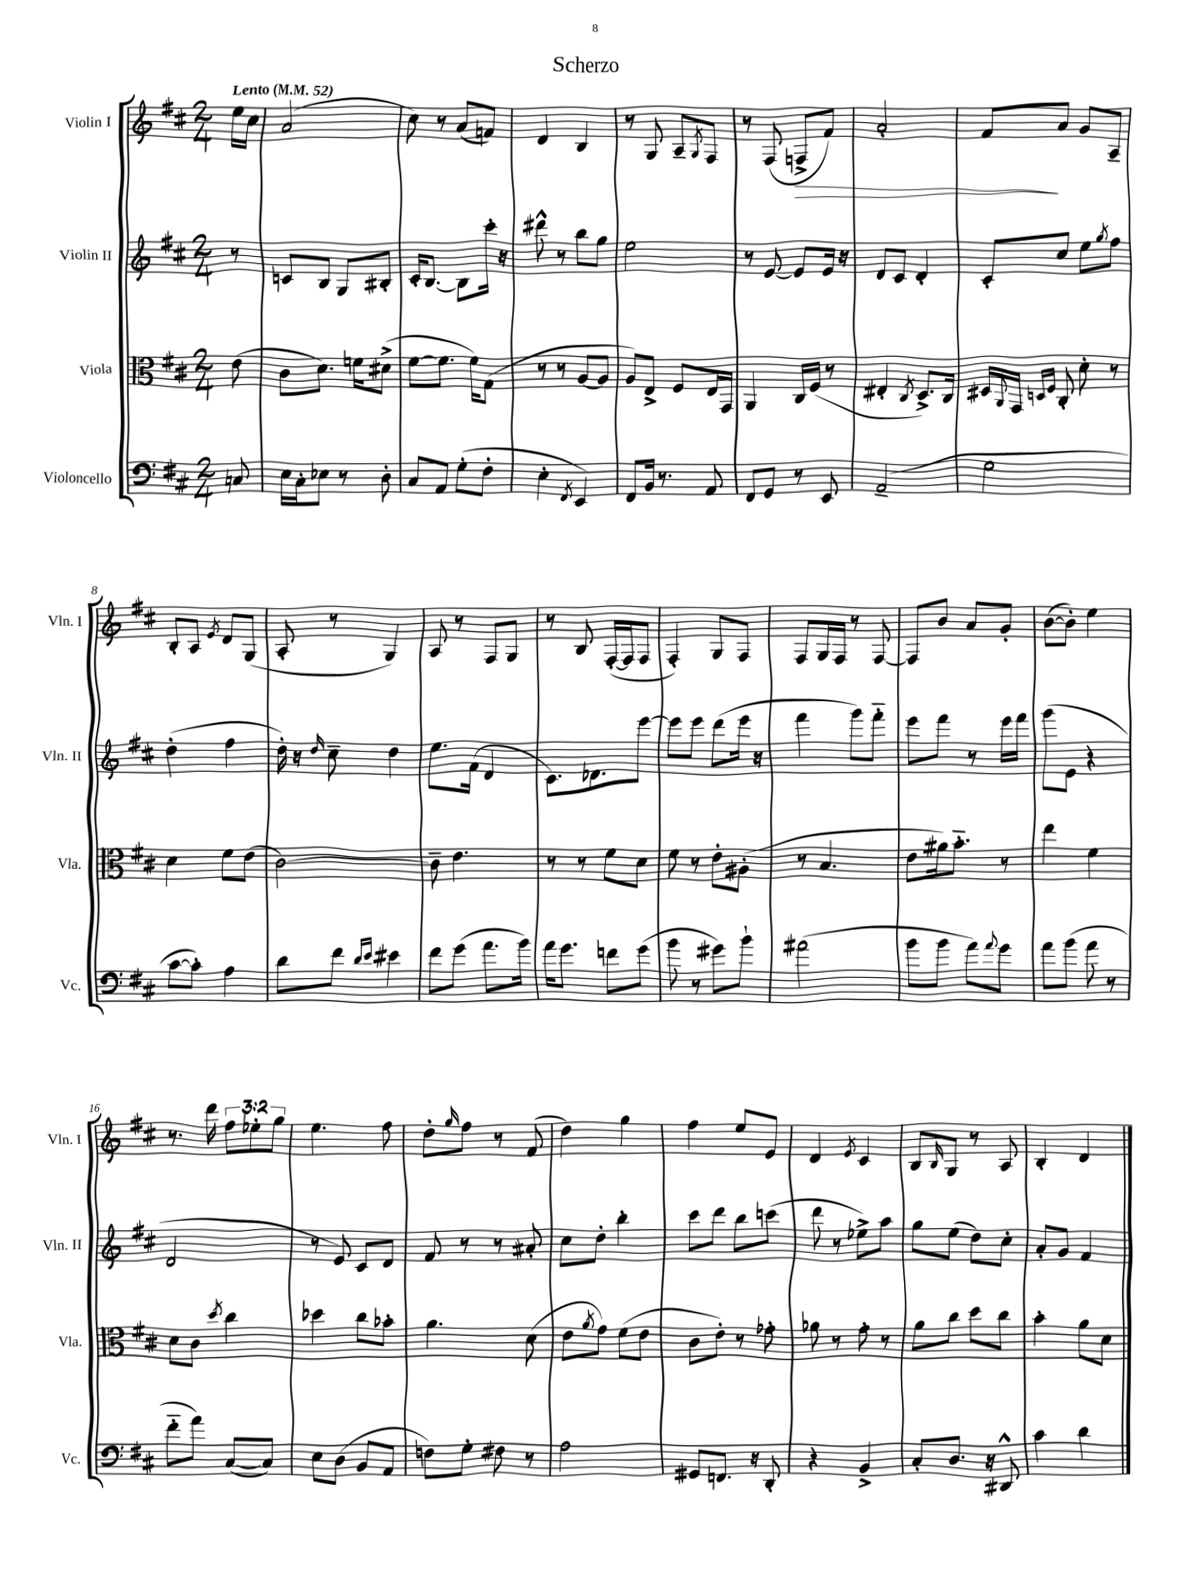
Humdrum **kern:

**kern	**kern	**kern	**kern	**dynam
*part4	*part3	*part2	*part1	*part1
*staff4	*staff3	*staff2	*staff1	*staff1
*I"Violoncello	*I"Viola	*I"Violin II	*I"Violin I	*
*I'Vc.	*I'Vla.	*I'Vln. II	*I'Vln. I	*
*clefF4	*clefC3	*clefG2	*clefG2	*
*k[f#c#]	*k[f#c#]	*k[f#c#]	*k[f#c#]	*
*M2/4	*M2/4	*M2/4	*M2/4	*
*MM52	*MM52	*MM52	*MM52	*
=	=	=	=	=
!	!	!	!LO:TX:a:B:t=Lento	!
8Cn/	(8e\	8r	16ee\LL	.
.	.	.	16cc#\JJ	.
=1	=1	=1	=1	=1
16E\LL	8c#\L	8cn/L	(2a/	.
16C#'\J	.	.	.	.
8E-X\J	8.d\J)	8B/J	.	.
8r	.	8G/L	.	.
.	16fn\KL	.	.	.
8D'\	(8d#X^\J	8B#X'/J	.	.
=2	=2	=2	=2	=2
8C#/L	[8f#\L	16c#'/KL	8cc#\)	.
.	.	[8.B/J	.	.
8AA/J	8.f#\J]	.	8r	.
(8G'\L	.	8B\L]	(8a/L	.
.	16f#\KL)	.	.	.
8F#'\J	(8G\J	16ccc#'\Jk	8fn/J)	.
.	.	16r	.	.
=3	=3	=3	=3	=3
4E'\	8r	8ddd#X^^\	4d/	.
.	8r	8r	.	.
8qFF#/	.	.	.	.
4EE/)	[8A/L	8bb\L	4B/	.
.	8A/J]	8gg\J	.	.
=4	=4	=4	=4	=4
8FF#/L	8A/L)	2ee\	8r	.
16BB/Jk	8E^/J	.	8G/	.
8.r	.	.	.	.
.	8F#/L	.	8A~/L	.
.	.	.	8qG/	.
8AA/	16E/L	.	8F#/J	.
.	16GG/JJ	.	.	.
=5	=5	=5	=5	=5
8FF#/L	4AA/	8r	8r	.
8GG/J	.	[8e/	(8F#/	.
!	!	!	!	!LO:HP:b
8r	16C#/LL	8e/L]	8Fn^/L	>
.	(16F#/JJ	.	.	.
8EE/	8r	16e/Jk	8f#/J)	.
.	.	16r	.	.
=6	=6	=6	=6	=6
(2AA~/	4E#X'/	8d/L	2a'/	.
.	.	8c#/J	.	.
.	8qC#/	.	.	.
.	8.D^/L)	4d'/	.	.
.	16C#/Jk	.	.	.
=7	=7	=7	=7	=7
2G\	16D#X/LL	8c#'/L	8f#/L	.
.	8qqAA/	.	.	.
.	16GG/JJ	.	.	.
.	16qqDn/LL	.	.	.
.	16qqF#/JJ	.	.	.
.	8C#'/	8cc#/J	8a/J	]
.	8d'\	8ee\L	8g/L	.
.	.	8qgg/	.	.
.	8r	8ff#\J	8A~/J	.
!!LO:LB:g=z
=8	=8	=8	=8	=8
[8c#\L	4d\	(4dd'\	8B'/L	.
8c#'\J])	.	.	8A/J	.
.	.	.	8qe/	.
4A\	8f#\L	4ff#\	8d/L	.
.	(8e\J	.	(8G/J	.
=9	=9	=9	=9	=9
8d\L	[2c#\)	16dd'\)	8A'/	.
.	.	16r	.	.
.	.	16qqdd/	.	.
8f#\J	.	8cc#~\	8r	.
16qqd/LL	.	.	.	.
16qqe/JJ	.	.	.	.
4e#X\	.	4dd\	4G/)	.
=10	=10	=10	=10	=10
8f#\L	8c#~\]	8.ee\L	8A/	.
(8g\J	4.e\	.	8r	.
.	.	(16f#\Jk	.	.
8.a\L	.	4d/	8F#/L	.
.	.	.	8G/J	.
16b\Jk)	.	.	.	.
=11	=11	=11	=11	=11
16a\KL	8r	8.c#\L)	8r	.
8.g\J	.	.	.	.
.	8r	.	8B/	.
.	.	8.d-X\	.	.
8fn\L	8f#\L	.	([16F#'/LL	.
.	.	.	16F#/J]	.
(8g\J	8d\J	[8eee\J	8F#/J	.
=12	=12	=12	=12	=12
8b\	8f#\	8eee\L]	4F#'/)	.
8r	8r	8eee\J	.	.
8g#X\L)	8e'\L	(8ddd\L	8G/L	.
8b`\J	(8A#X'\J	16eee\Jk	8F#/J	.
.	.	16r	.	.
=13	=13	=13	=13	=13
(2a#X\	8r	4fff#\	8F#/L	.
.	4.B/	.	16G/L	.
.	.	.	16F#/JJ	.
.	.	8ggg\L)	8r	.
.	.	8fff#\J	[8F#/	.
=14	=14	=14	=14	=14
8b\L	8e\L	8eee\L	8F#/L]	.
8b\J	16a#X\k)	8fff#\J	8b/J	.
.	8.b\J	.	.	.
8a\L)	.	8r	8a/L	.
8qqa/	.	.	.	.
8g\J	8r	16eee\LL	8g'/J	.
.	.	16fff#\JJ	.	.
=15	=15	=15	=15	=15
8a\L	4ee\	(8ggg\L	([8b\L	.
(8b\J	.	8e\J	8b'\J])	.
8a\	4f#\	4r	4ee\	.
8r	.	.	.	.
!!LO:LB:g=z
=16	=16	=16	=16	=16
8f#\L	8d\L	2d/	8.r	.
8a\J)	8c#\J	.	.	.
.	.	.	16ddd\	.
.	8qdd/	.	.	.
([8C#/L	4cc#\	.	12ff#\L	.
.	.	.	12ee-X'\	.
8C#/J])	.	.	.	.
.	.	.	12gg\J	.
=17	=17	=17	=17	=17
8E\L	4dd-X\	8r	4.ee\	.
(8D\J	.	8e/)	.	.
8BB/L	8cc#\L	8c#/L	.	.
8AA/J	8b-X'\J	8d/J	8ff#\	.
=18	=18	=18	=18	=18
8Fn\L)	4.a\	8f#/	8dd'\L	.
.	.	.	16qqgg/	.
8G'\J	.	8r	8ff#\J	.
8F#X\	.	8r	8r	.
8r	(8d\	8a#X'/	(8f#/	.
=19	=19	=19	=19	=19
2A\	8e\L	8cc#\L	4dd\)	.
.	8qa/	.	.	.
.	8g\J)	8dd'\J	.	.
.	(8f#\L	4bb'\	4gg\	.
.	8e\J	.	.	.
=20	=20	=20	=20	=20
8GG#X/L	8c#\L	8ccc#\L	4ff#\	.
8.FFn/J	8e'\J)	8ddd\J	.	.
.	8r	8bb\L	8ee/L	.
16r	.	.	.	.
8DD'/	8g-X'\	(8cccn\J	8e/J	.
=21	=21	=21	=21	=21
4r	8a-X\	8ddd\	4d/	.
.	8r	8r	.	.
.	.	.	8qe/	.
4BB^/	8g'\	8ee-X^\L)	4c#/	.
.	8r	8aa\J	.	.
=22	=22	=22	=22	=22
8C#'/L	8a\L	8gg\L	8B/L	.
.	.	.	16qqB/	.
8.D/J	8cc#\J	(8ee\J	8G/J	.
.	8dd\L	8dd\L)	8r	.
16r	.	.	.	.
8DD#X^^/	8cc#\J	8cc#'\J	8A/	.
=23	=23	=23	=23	=23
4c#\	4b'\	8a'/L	4B'/	.
.	.	8g/J	.	.
4d\	8a\L	4f#/	4d/	.
.	8d\J	.	.	.
==	==	==	==	==
*-	*-	*-	*-	*-
